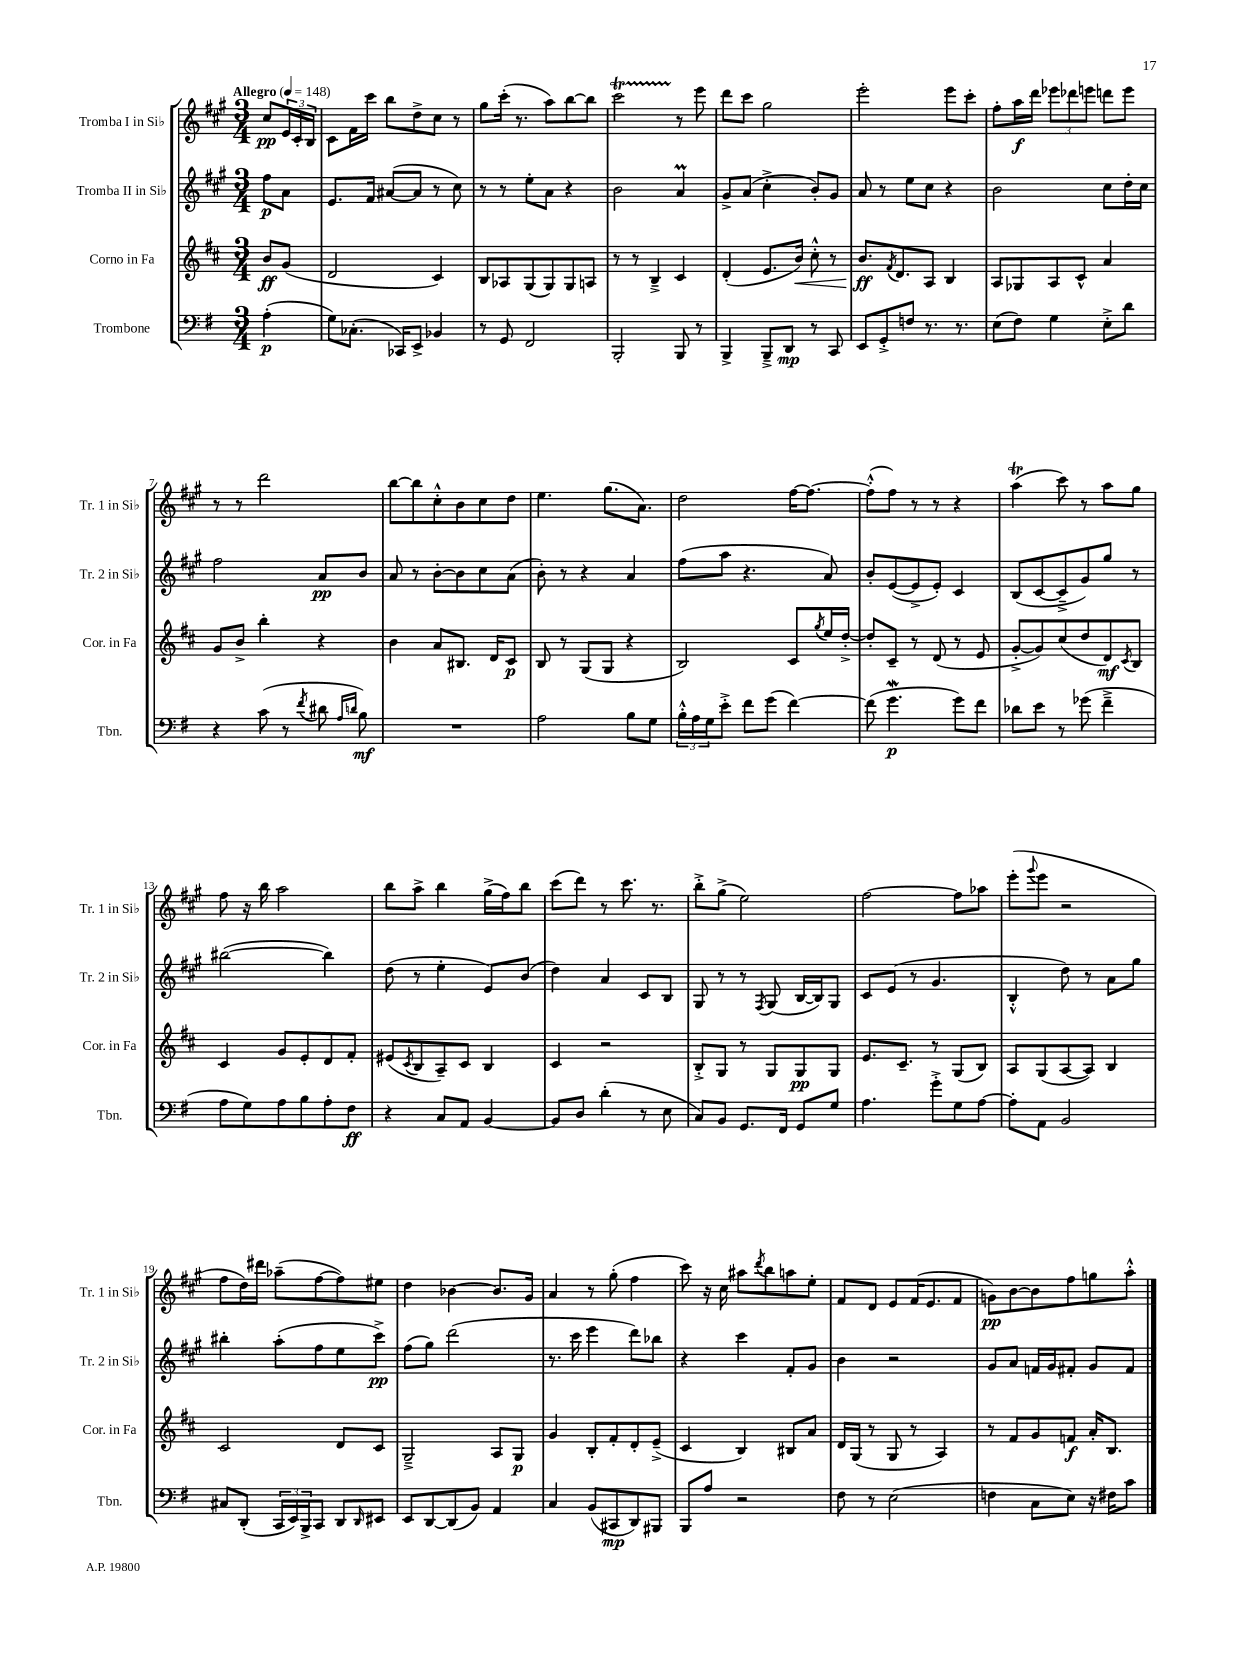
<<
\new StaffGroup <<
\new Staff = "s0" \with { instrumentName = "Tromba I in Sib" shortInstrumentName = "Tr. 1 in Sib" } {
    \clef treble \key a \major \numericTimeSignature \time 3/4 \partial 4 \tempo "Allegro" 4 = 148
    cis''8\pp \tuplet 3/2 { e'16 cis'16-. b16 } |
    cis'8 fis'16 cis'''16 b''8 d''8-> cis''8 r8 |
    gis''8 cis'''16-.( r8. a''8) b''8~ b''8 |
    cis'''2\startTrillSpan r8\stopTrillSpan e'''8 |
    d'''8 cis'''8 gis''2 |
    e'''2-. e'''8 cis'''8-. |
    fis''8-. a''16\f d'''16 \tuplet 3/2 { ees'''8 des'''8 e'''8 } d'''8 e'''8 |
    r8 r8 d'''2 |
    b''8~ b''8 cis''8-.-^ b'8 cis''8 d''8 |
    e''4. gis''8.( a'8.) |
    d''2 fis''16~ fis''8.~ |
    fis''8-.-^( fis''8) r8 r8 r4 |
    a''4\trill( cis'''8) r8 a''8 gis''8 |
    fis''8 r16 b''16 a''2 |
    b''8 a''8-> b''4 gis''16->( fis''16) b''8 |
    cis'''8( d'''8) r8 cis'''8. r8. |
    b''8-.-> gis''8->( e''2) |
    fis''2~ fis''8 aes''8 |
    e'''8-.( \appoggiatura { gis'''8 } e'''8 r2 |
    fis''8 d''16) dis'''16 aes''8--( fis''8~ fis''8) eis''8 |
    d''4 bes'4~ bes'8. gis'16 |
    a'4 r8 gis''8-.( fis''4 |
    cis'''8) r16 cis''16 ais''8 \acciaccatura { d'''8 } b''8 a''8 e''8-. |
    fis'8 d'8 e'8 fis'16( e'8. fis'8 |
    g'8\pp) b'8~ b'8 fis''8 g''8 a''8-.-^ \bar "|." |
}
\new Staff = "s1" \with { instrumentName = "Tromba II in Sib" shortInstrumentName = "Tr. 2 in Sib" } {
    \clef treble \key a \major \numericTimeSignature \time 3/4 \partial 4
    fis''8\p a'8 |
    e'8. fis'16 ais'8~( ais'8 r8 cis''8) |
    r8 r8 e''8-. a'8 r4 |
    b'2 a'4\prall |
    gis'8-> a'8( cis''4-.-> b'8-.) gis'8 |
    a'8 r8 e''8 cis''8 r4 |
    b'2 cis''8 d''16-. cis''16 |
    fis''2 a'8\pp b'8 |
    a'8 r8 b'8~-. b'8 cis''8 a'8( |
    b'8-.) r8 r4 a'4 |
    fis''8( a''8 r4. a'8) |
    b'8-. e'8~( e'8-> e'8-.) cis'4 |
    b8( cis'8~ cis'8---> gis'8) gis''8 r8 |
    bis''2~( bis''4) |
    d''8( r8 e''4-. e'8) b'8( |
    d''4) a'4 cis'8 b8 |
    gis8 r8 r8 \acciaccatura { fis8 } gis8( b16~ b16) gis8 |
    cis'8 e'8( r8 gis'4. |
    b4-.-^ d''8) r8 a'8 gis''8 |
    bis''4-. a''8-.( fis''8 e''8 cis'''8->\pp) |
    fis''8( gis''8) d'''2( |
    r8. cis'''16 e'''4 d'''8) bes''8 |
    r4 cis'''4 fis'8-. gis'8 |
    b'4 r2 |
    gis'8 a'8 f'16 gis'16 fis'8-. gis'8 fis'8 \bar "|." |
}
\new Staff = "s2" \with { instrumentName = "Corno in Fa" shortInstrumentName = "Cor. in Fa" } {
    \clef treble \key d \major \numericTimeSignature \time 3/4 \partial 4
    b'8\ff g'8( |
    d'2 cis'4) |
    b8 aes8 g8( g8) g8 a8 |
    r8 r8 b4---> cis'4 |
    d'4-.( e'8. b'16\<) cis''8-.-^ r8 |
    b'8.\ff\! \acciaccatura { fis'8 } d'8. a8 b4 |
    a8 ges8 a8 cis'8-^ a'4 |
    g'8 b'8-> b''4-. r4 |
    b'4 a'8 bis8. d'16 cis'8\p |
    b8 r8 g8( g8 r4 |
    b2) cis'8 \acciaccatura { g''8 } e''16 d''16~-.-> |
    d''8-. cis'8-- r8 d'8( r8 e'8 |
    g'8~-.-> g'8) cis''8( d''8 d'8\mf) \acciaccatura { cis'8 } b8 |
    cis'4 g'8 e'8-. d'8 fis'8-. |
    eis'8( \acciaccatura { cis'8 } b8 a8--) cis'8 b4 |
    cis'4 r2 |
    b8-.-> g8 r8 g8 g8\pp g8 |
    e'8. cis'8.-- r8 g8( b8) |
    a8 g8( a8~ a8) b4 |
    cis'2 d'8 cis'8 |
    g2---> a8 g8\p |
    g'4 b8-. fis'8-. d'8-. e'8--->( |
    cis'4 b4) bis8 a'8 |
    d'16 g16( r8 g8 r8 a4) |
    r8 fis'8 g'8 f'8\f a'16-. b8. \bar "|." |
}
\new Staff = "s3" \with { instrumentName = "Trombone" shortInstrumentName = "Tbn." } {
    \clef bass \key g \major \numericTimeSignature \time 3/4 \partial 4
    a4-.\p( |
    g8) ces8.-.( ces,16) e,8-> bes,4 |
    r8 g,8 fis,2 |
    b,,2-. b,,8 r8 |
    b,,4-> b,,8---> d,8\mp r8 c,8 |
    e,8 g,8-.-> f8 r8. r8. |
    e8( fis8) g4 e8-.-> d'8 |
    r4 c'8( r8 \acciaccatura { fis'8 } dis'8 \grace { a16 d'16 } b8\mf) |
    R2. |
    a2 b8 g8 |
    \tuplet 3/2 { b16-.-^ a16 g16 } e'8-.-> fis'8 g'8( fis'4~) |
    fis'8( g'4.\mordent\p g'8) fis'8 |
    des'8 e'8 r8 ges'8( fis'4---> |
    a8 g8) a8 b8 a8-. fis8\ff |
    r4 c8 a,8 b,4~ |
    b,8 d8 d'4-.( r8 e8 |
    c8) b,8 g,8. fis,16 g,8 g8 |
    a4. g'8-.-> g8 a8~ |
    a8-. a,8 b,2 |
    cis8 d,8-.( \tuplet 3/2 { c,16 e,16) b,,16-> } c,8 d,8 \grace { d,16 } eis,8 |
    e,8 d,8~ d,8( b,8) a,4 |
    c4 b,8( cis,8\mp d,8) bis,,8 |
    b,,8 a8 r2 |
    fis8 r8 e2( |
    f4 c8 e8) r16 fis16 c'8 \bar "|." |
}
>>
>>
